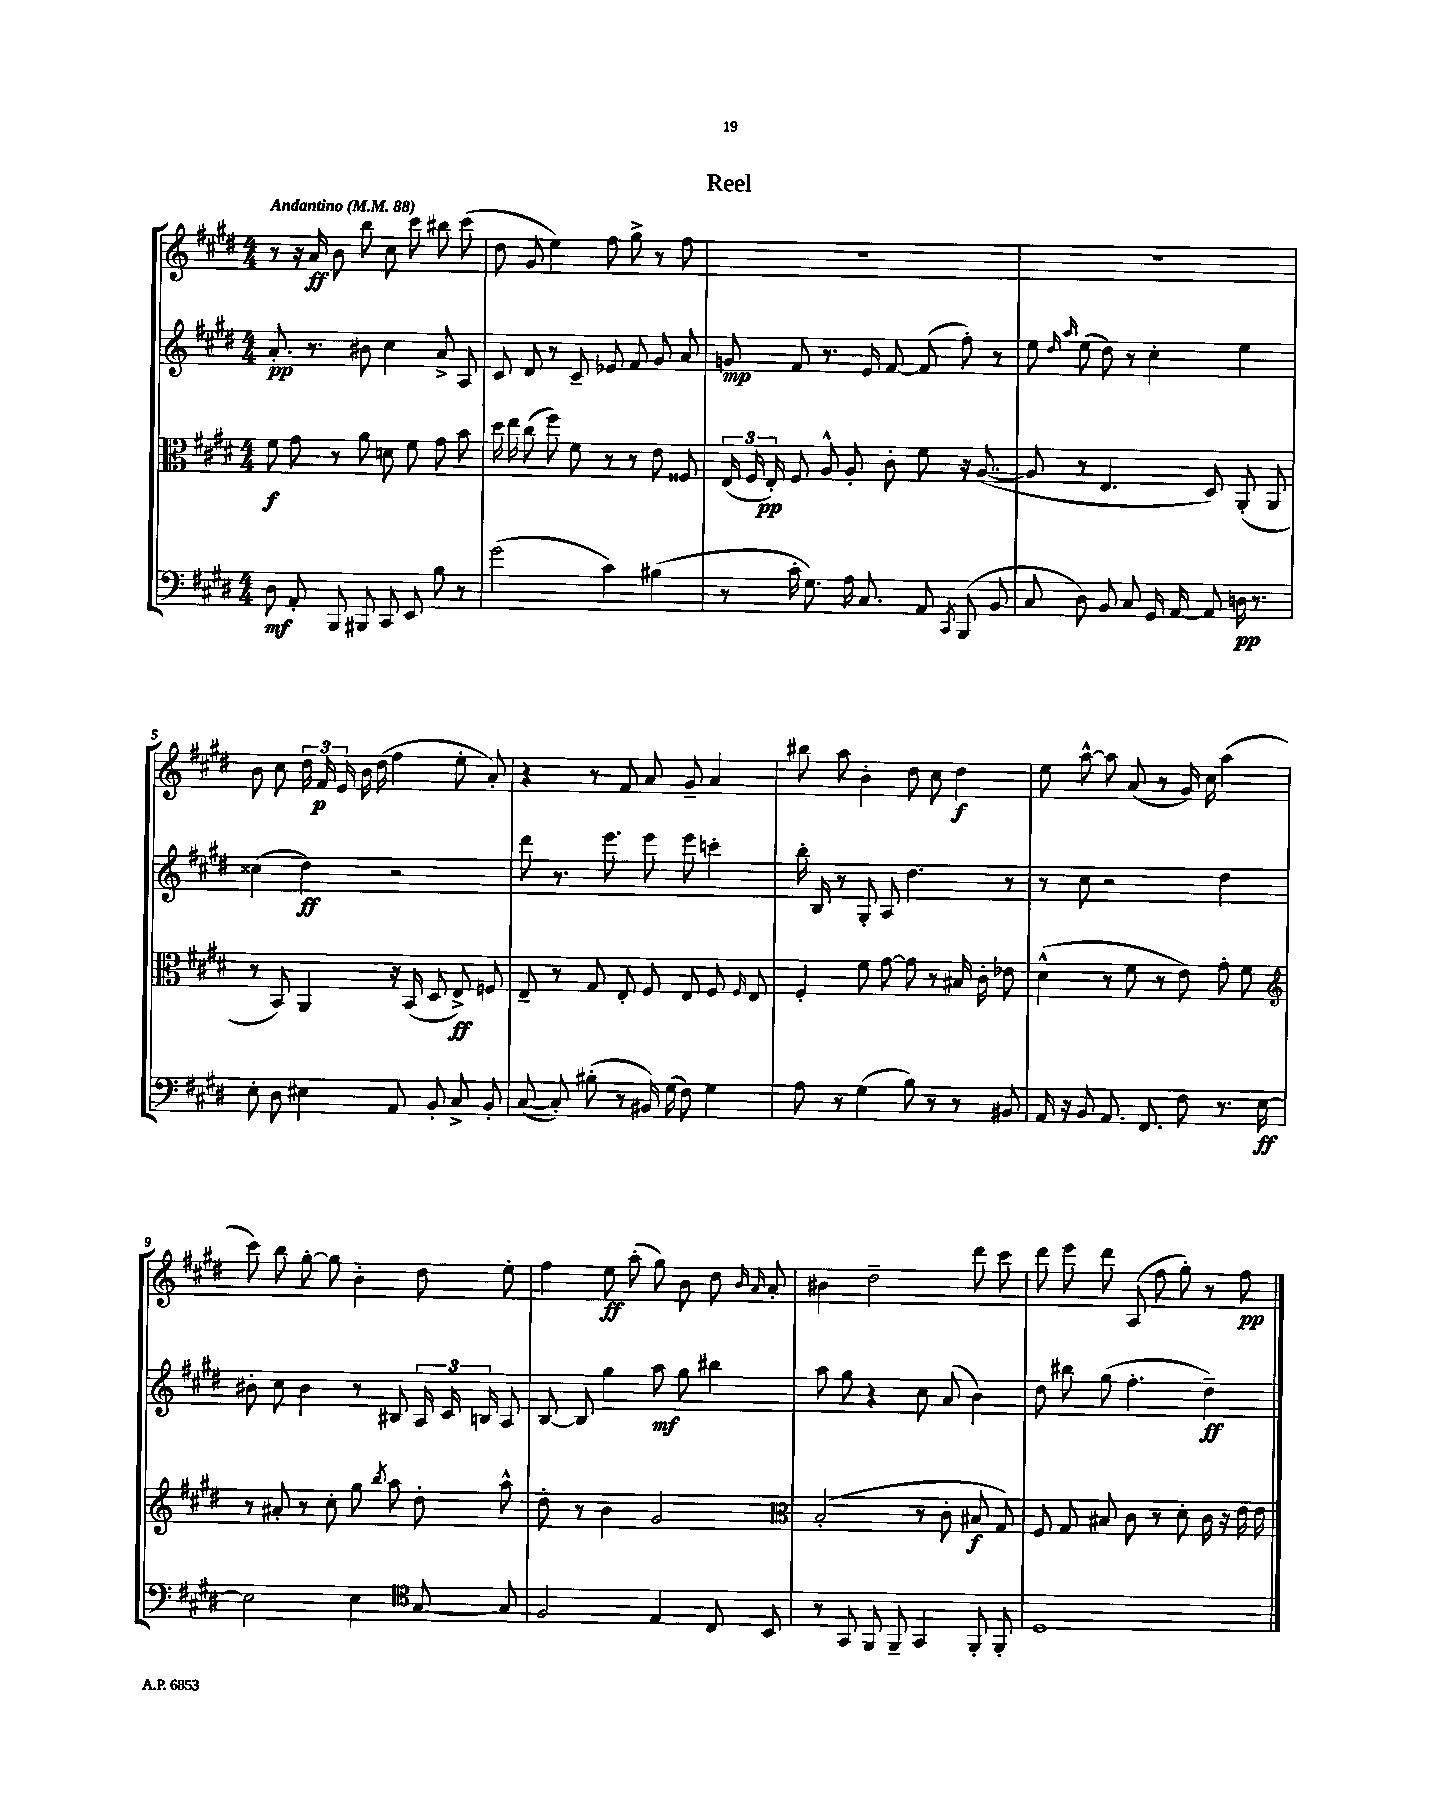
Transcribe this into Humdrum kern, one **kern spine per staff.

**kern	**kern	**kern	**kern
*staff4	*staff3	*staff2	*staff1
*clefF4	*clefC3	*clefG2	*clefG2
*k[f#c#g#d#]	*k[f#c#g#d#]	*k[f#c#g#d#]	*k[f#c#g#d#]
*M4/4	*M4/4	*M4/4	*M4/4
*MM88	*MM88	*MM88	*MM88
8D#\	8f#\	8.a'/	8r
8AA'/	8g#\	.	16r
.	.	8.r	16a/
8BBB/	8r	.	8b\
8BBB#/	8a\	8b#\	8bb\
8CC#/	8d\	4cc#\	8cc#\
8EE/	8f#\	.	8ccc#\
8B\	8g#\	8a^/	8bb#\
8r	8b\	8A/	(8ccc#\
=	=	=	=
(2g#\	16dd#\	8c#/	8dd#\
.	16ee\	.	.
.	(8cc#\	8d#/	8g#/
.	8ff#\)	8r	4ee\)
.	8f#\	8c#~/	.
4c#\)	8r	8e-/	8ff#\
.	8r	8f#/	8gg#^\
(4B#\	8e\	8g#/	8r
.	8F##/	8a/	8ff#\
=	=	=	=
8r	(24E/	8g/	1r
.	24F#/	.	.
.	24E'/)	.	.
16c#'\	8F#/	8f#/	.
8.G#\)	.	.	.
.	8A^^/	8.r	.
16A\	8A'/	.	.
8.C#/	.	16e/	.
.	8c#'\	[8f#/	.
8AA/	8f#\	(8f#/]	.
8qCC#/	.	.	.
(8BBB/	16r	8ff#'\)	.
.	([8.A/	.	.
8BB/	.	8r	.
=	=	=	=
8C#/	8A/]	8ee\	1r
.	.	16qqdd#/	.
.	.	16qqaa/	.
8D#\)	8r	(8ee\	.
8BB/	4.E/	8dd#\)	.
8C#/	.	8r	.
16GG#/	.	4cc#'\	.
[16AA/	.	.	.
8AA/]	8D#/)	.	.
16D\	(8AA'/	4ee\	.
8.r	.	.	.
.	8AA/	.	.
=	=	=	=
8E'\	8r	(4cc##\	8b\
8D#\	8BB/)	.	8cc#\
4E#\	4AA/	4dd#\)	24dd#\
.	.	.	24f#/
.	.	.	24e/
.	.	.	16b\
.	.	.	(16dd#\
8AA/	16r	2r	4ff#\
.	(16BB/	.	.
8BB'/	8D#/	.	.
8C#^/	8E^/)	.	8ee'\
8BB'/	8F/	.	8a'/)
=	=	=	=
([8C#/	8E~/	8ddd#\	4r
8C#'/])	8r	8.r	.
(8B#'\	8G#/	.	8r
.	.	8.eee\	.
8r	8E'/	.	8f#/
16BB#/)	8F#/	8eee\	8a/
(16G#\	.	.	.
8F#\)	8E/	8eee\	8g#~/
4G#\	8F#/	4ccc'\	4a/
.	16qqF#/	.	.
.	8E/	.	.
=	=	=	=
8A\	4F#'/	16bb'\	8bb#\
.	.	16B/	.
8r	.	8r	8aa\
(4G#\	8f#\	8G#'/	4b'\
.	[8g#\	8A/	.
8B\)	8g#\]	4.dd#\	8dd#\
8r	8r	.	8cc#\
8r	16B#/	.	4dd#\
.	16c#'\	.	.
8BB#/	8e-\	8r	.
=	=	=	=
16AA/	(4d#^^\	8r	8ee\
16r	.	.	.
8BB/	.	8cc#\	[8aa^^\
8.AA/	8r	2r	8aa\]
.	8f#\	.	(8a/
8.FF#/	.	.	.
.	8r	.	8r
8F#\	8e\)	.	16g#/)
.	.	.	16cc#\
8.r	8g#'\	4dd#\	(4aa\
.	8f#\	.	.
[16E\	.	.	.
=	=	=	=
*	*clefG2	*	*
2E\]	8r	8b#'\	8ccc#\)
.	8a#'/	8cc#\	8bb\
.	8r	4b#\	[8gg#'\
.	8cc#'\	.	8gg#\]
4E\	8gg#\	8r	4b'\
.	8qbb/	.	.
.	8aa\	8B#/	.
*clefC4	*	*	*
[8G#/	8dd#'\	24A/	8dd#\
.	.	24c#/	.
.	.	24B/	.
8G#/]	8aa^^\	8A/	8ee'\
=	=	=	=
2F#/	8dd#'\	[8B/	4ff#\
.	8r	8B/]	.
.	4b\	4gg#\	8ee\
.	.	.	(8aa'\
4E/	2g#/	8aa\	8gg#\)
.	.	8gg#\	8b\
8C#/	.	4bb#\	8dd#\
.	.	.	16qqb/
.	.	.	16qqa/
8BB/	.	.	8a'/
=	=	=	=
*	*clefC3	*	*
8r	(2B'/	8aa\	4b#\
8GG#/	.	8gg#\	.
8FF#/	.	4r	2dd#~\
8FF#~/	.	.	.
4GG#/	8r	8cc#\	.
.	8c#'\	(8a/	.
8FF#'/	8B#/	4b\)	8ddd#\
8FF#'/	8G#/)	.	8ccc#\
=	=	=	=
1D#	8F#/	8dd#\	8ddd#\
.	8G#/	8bb#\	8eee\
.	8B#/	(8gg#\	8ddd#\
.	8c#\	4.ff#'\	(8A/
.	8r	.	8ff#\
.	8d#'\	.	8gg#'\)
.	16c#\	4dd#~\)	8r
.	16r	.	.
.	16e\	.	8ff#\
.	16e\	.	.
==	==	==	==
*-	*-	*-	*-
